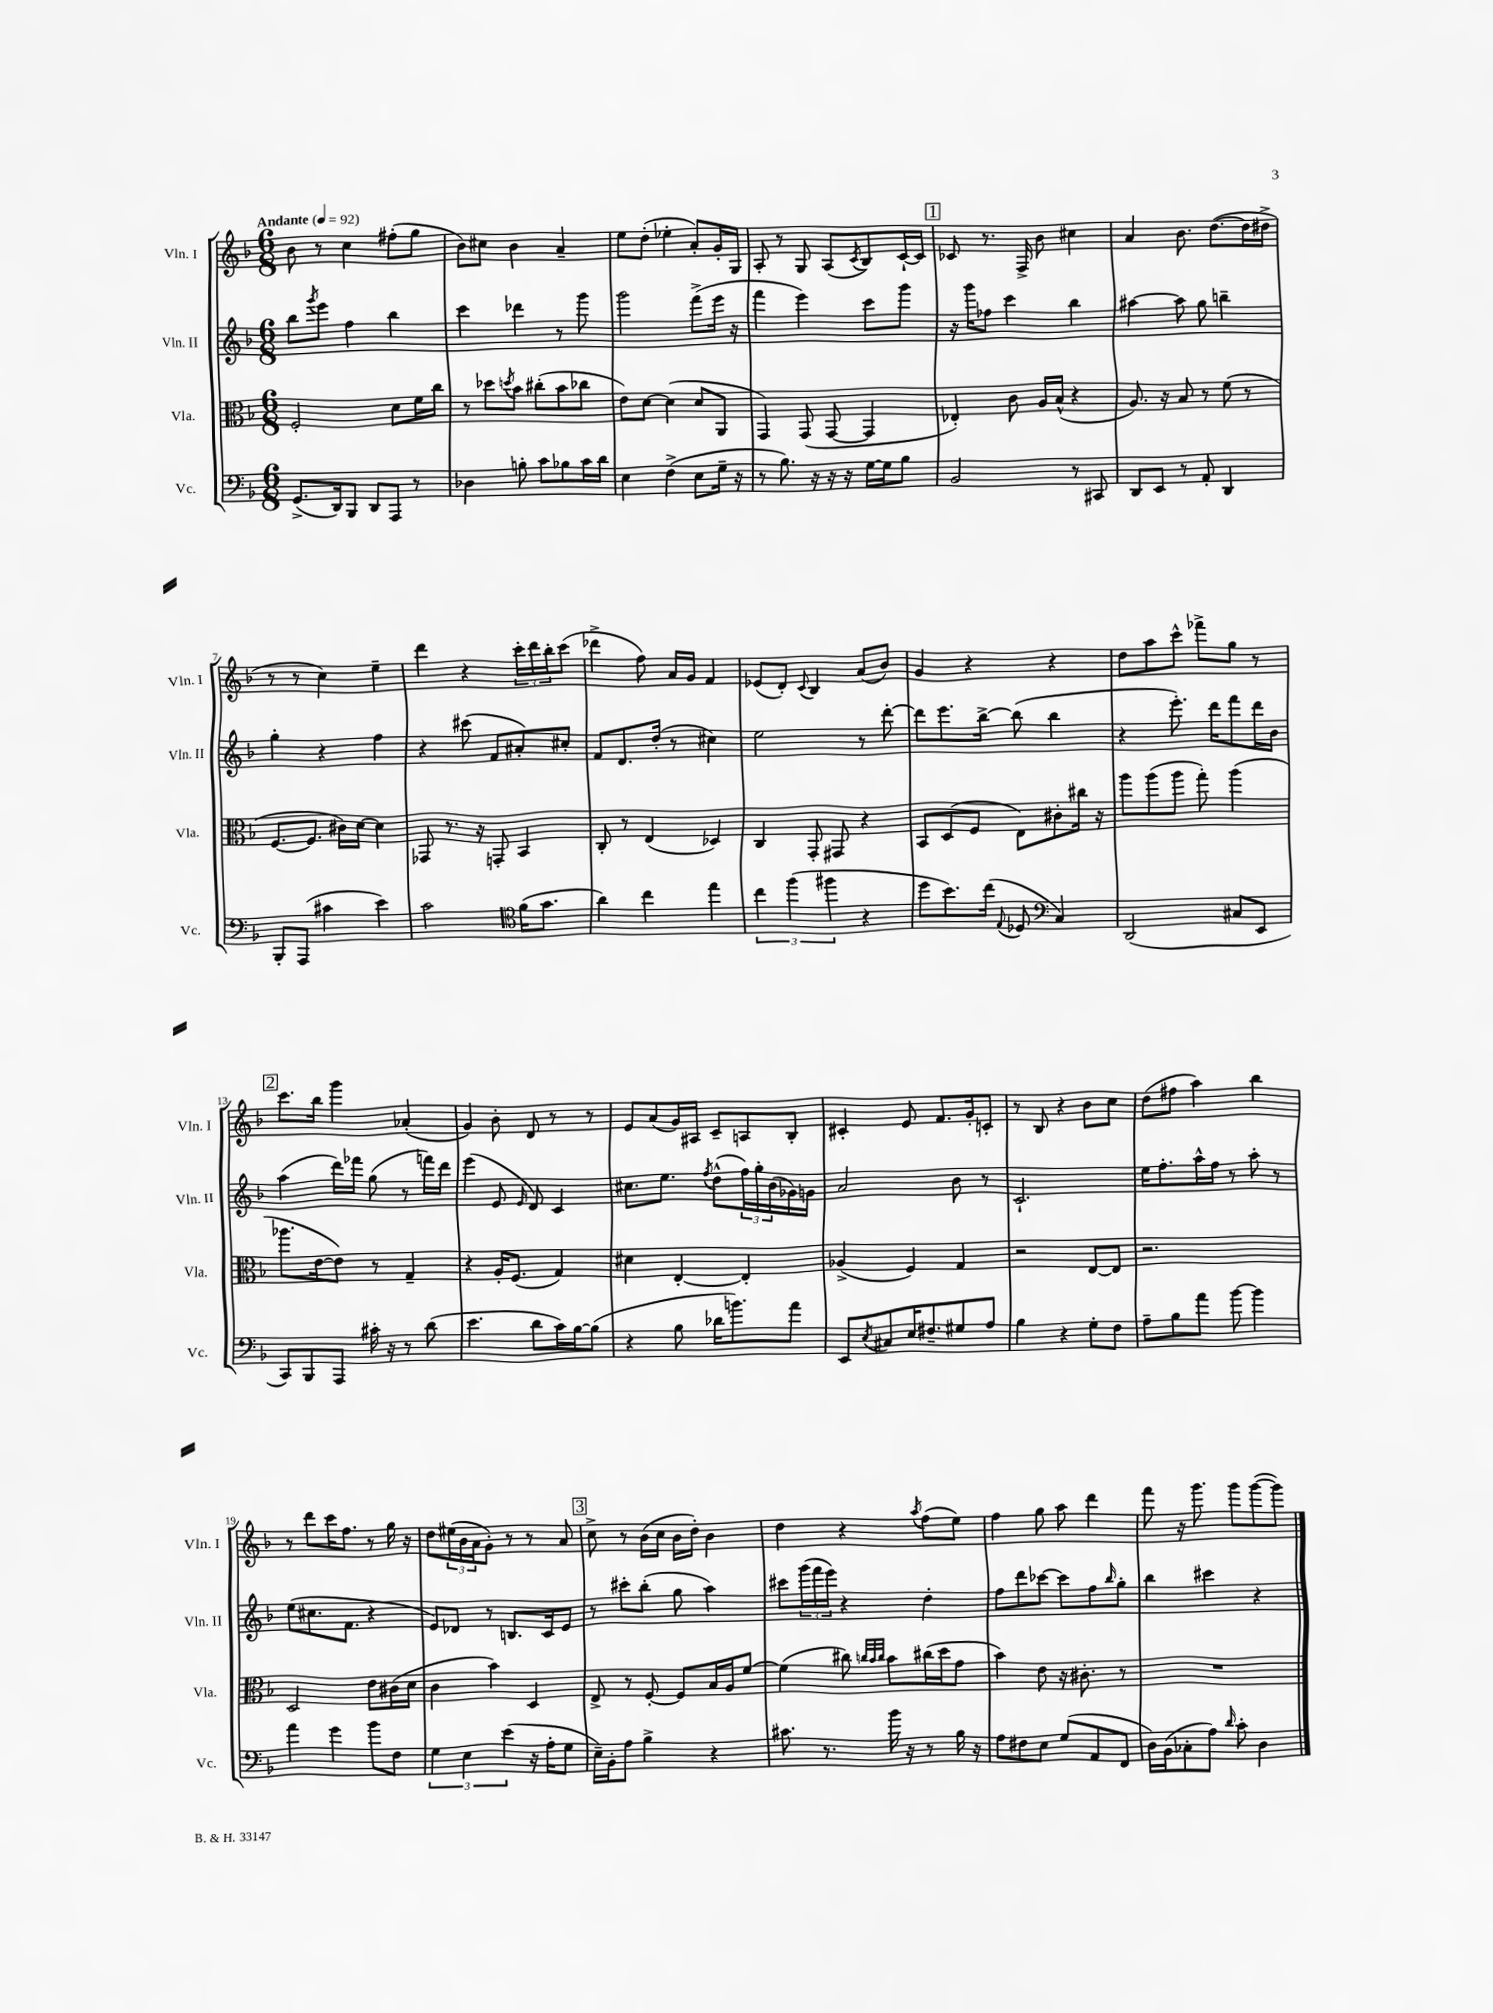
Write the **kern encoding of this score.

**kern	**kern	**kern	**kern
*staff4	*staff3	*staff2	*staff1
*clefF4	*clefC3	*clefG2	*clefG2
*k[b-]	*k[b-]	*k[b-]	*k[b-]
*M6/8	*M6/8	*M6/8	*M6/8
*MM92	*MM92	*MM92	*MM92
(8.GG^	2F'	8bb-	8b-
.	.	8qggg	.
.	.	8eee	8r
16DD)	.	.	.
8BBB-	.	4ff	4cc
8DD	.	.	.
8AAA	8d	4bb-	(8ff#'
8r	16f	.	8gg
.	16cc	.	.
=	=	=	=
4D-	8r	4ccc	8b-)
.	8dd-	.	8cc#
.	8qdd	.	.
8B'	8b-	4ddd-	4b-
8c	(8cc#'	.	.
8B-	8b-	8r	4a~
16c	8cc-	8ggg	.
16d	.	.	.
=	=	=	=
4E	8e)	2ggg	8ee
.	[8d	.	(8dd'
(4F^	(4d]	.	4ee-'
8E	8d	(8fff^	8a')
16G~	8AA	16eee	16g'
16r	.	16r	16G
=	=	=	=
8r	4GG)	4fff	8A'
8.B-)	.	.	8r
.	(8GG	4eee)	8G
16r	.	.	.
16r	[8GG	.	(8A
16r	.	.	.
.	.	.	8qc
[16G	4GG]	8ccc	8B-)
16G]	.	.	.
8B-	.	8ggg	[16c`
.	.	.	16c]
=	=	=	=
2BB-	4E-')	16r	8c-
.	.	16ggg	.
.	.	8ff-	8.r
.	8c	4ccc	.
.	.	.	16F^
.	16A	.	8b-
.	(16B-^^	.	.
8r	4r	4bb-	4cc#
8CC#	.	.	.
=	=	=	=
8DD	8.A)	[4aa#	4a
8EE	.	.	.
.	16r	.	.
8r	8B-	8aa#]	8.b-
8AA'	8r	8gg	.
.	.	.	([8.dd
4DD	(8f	4bb~	.
.	8r	.	16dd]
.	.	.	16dd#^
=	=	=	=
8BBB-'	[8.F	4gg'	8r
(8AAA	.	.	8r
.	8.F]	.	.
4c#	.	4r	4cc)
.	16c#)	.	.
.	[16d	.	.
4e)	4d]	4ff	4ee~
=	=	=	=
2c	8GG-	4r	4ddd
.	8.r	.	.
.	.	(8ccc#	4r
.	16r	.	.
.	8GG'	8f	.
*clefC4	*	*	*
(16f	4BB-	8a#')	24ccc'
.	.	.	24ddd
8.g	.	.	.
.	.	.	24bb-'
.	.	8cc#'	(8ccc
=	=	=	=
4a)	8C'	8f	4ddd-^
.	8r	8.d	.
4cc	(4E	.	8ff)
.	.	(16dd'	.
.	.	8r	16a
.	.	.	16g
4ee	4D-)	4cc#)	4f
=	=	=	=
6cc	4C	2ee	(8e-
.	.	.	8d')
(6ff	.	.	.
.	.	.	8qqc
.	8GG'	.	4B-
6ff#	.	.	.
.	8GG#	.	.
4r	4r	8r	(8a
.	.	[8ddd'	8b-)
=	=	=	=
8dd	8BB-	8ddd]	4g
8.b-)	(8D	8.eee	.
.	8F	.	4r
(16cc	.	[16bb-^	.
8qqE	.	.	.
8D-	8E)	(8bb-]	.
*clefF4	*	*	*
4C)	8c#'	4bb-	4r
.	16cc#	.	.
.	16r	.	.
=	=	=	=
(2DD	8aa	4r	8dd
.	(8aa	.	8aa
.	8aa	8.eee')	8ccc^^
.	8gg')	.	8fff-^
.	.	16ddd	.
8C#	(4aa	8fff	8gg
8EE	.	16ddd	8r
.	.	16b-	.
=	=	=	=
8CC)	8.aa-	(4aa	8.ccc
8BBB-	.	.	.
.	[16e	.	16bb-
8AAA	8e])	16ddd)	4ggg
.	.	16fff-	.
16c#'	8r	(8gg	.
16r	.	.	.
8r	4G~	8r	(4a-'
(8d	.	16fff)	.
.	.	16ddd	.
=	=	=	=
4.e	4r	(4eee	4g)
.	16A'	8e	8b-'
.	(8.F	.	.
.	.	16qqe	.
8d	.	8d)	8d
16c)	4G)	4c	8r
[16B-	.	.	.
(8B-]	.	.	8r
=	=	=	=
4r	4d#	8.cc#	8e
.	.	.	(8a
.	.	8.ee	.
8B-	[4E'	.	16g)
.	.	.	16A#
.	.	8qff	.
16d-	.	(8dd^^	8c~
8.b)	.	.	.
.	4E']	24ff)	8A
.	.	24gg'	.
.	.	(24b-	.
8a	.	16g-)	8B-'
.	.	16g	.
=	=	=	=
8EE	(4A-^	2a	4c#'
8qE	.	.	.
8C#	.	.	.
16E	4F)	.	8e
8.F#~	.	.	.
.	.	.	8.f
8G#	4G	8b-	.
.	.	.	16g'
8A	.	8r	8c'
=	=	=	=
4B-	2r	2.c`	8r
.	.	.	8B-
4r	.	.	4r
8G'	[8E	.	8b-
8F	8E]	.	8cc
=	=	=	=
8A~	2.r	16ee	(8dd
.	.	8.ff'	.
8B-	.	.	8ff#
8a	.	16aa^^	4aa)
.	.	16ff	.
[8b-	.	8r	.
4b-]	.	8aa'	4bb-
.	.	8r	.
=	=	=	=
4a	2D	(8ee	8r
.	.	8.cc#	8ddd
4g	.	.	16ccc
.	.	8.f	8.ff
8b-	8e	4r	8r
8F	(16c#	.	16gg
.	16d	.	16r
=	=	=	=
6G	4c	8e)	8dd
.	.	8d-	(24ee#
6E	.	.	24b-
.	.	.	24a
.	4b-)	8r	8g')
(6e	.	.	.
.	.	8.B	8r
16r	4D	.	8r
16A'	.	16c	.
8G	.	8e	8a
=	=	=	=
16E~)	8E^	8r	8cc^
16BB-'	.	.	.
8A	8r	8ccc#'	8r
4B-^	[8F'	(8bb-'	(16b-
.	.	.	16cc
.	8F]	8gg	16b-
.	.	.	16dd')
4r	16B-	4aa)	4b-
.	16A	.	.
.	[8f	.	.
=	=	=	=
8.c#	(4f]	8ccc#	4dd
.	.	(24ggg	.
.	.	24fff	.
8.r	.	.	.
.	.	24eee)	.
.	8cc#)	4r	4r
.	32qqcc	.	.
.	32qqb-	.	.
.	32qqcc	.	.
16b-	8b-	.	.
16r	.	.	.
.	.	.	8qaa
8r	(16cc#	4dd'	(8ff
.	16dd	.	.
16B-	8g	.	8ee)
16r	.	.	.
=	=	=	=
8A	4b-)	8ff	4ff
8F#	.	8ddd	.
8E	8e	[8ccc-	8gg
(8G	16r	8ccc-]	8aa
.	8.c#'	.	.
8AA	.	8ff	4ddd
.	.	16qqbb-	.
8FF	8r	8gg'	.
=	=	=	=
16D)	2.r	4bb-	8fff
(16BB-	.	.	.
8C-'	.	.	16r
.	.	.	8.ggg
8A)	.	4ccc#	.
16qqd	.	.	.
8c'	.	.	8ggg
4D	.	4r	([8ggg
.	.	.	8ggg])
==	==	==	==
*-	*-	*-	*-
